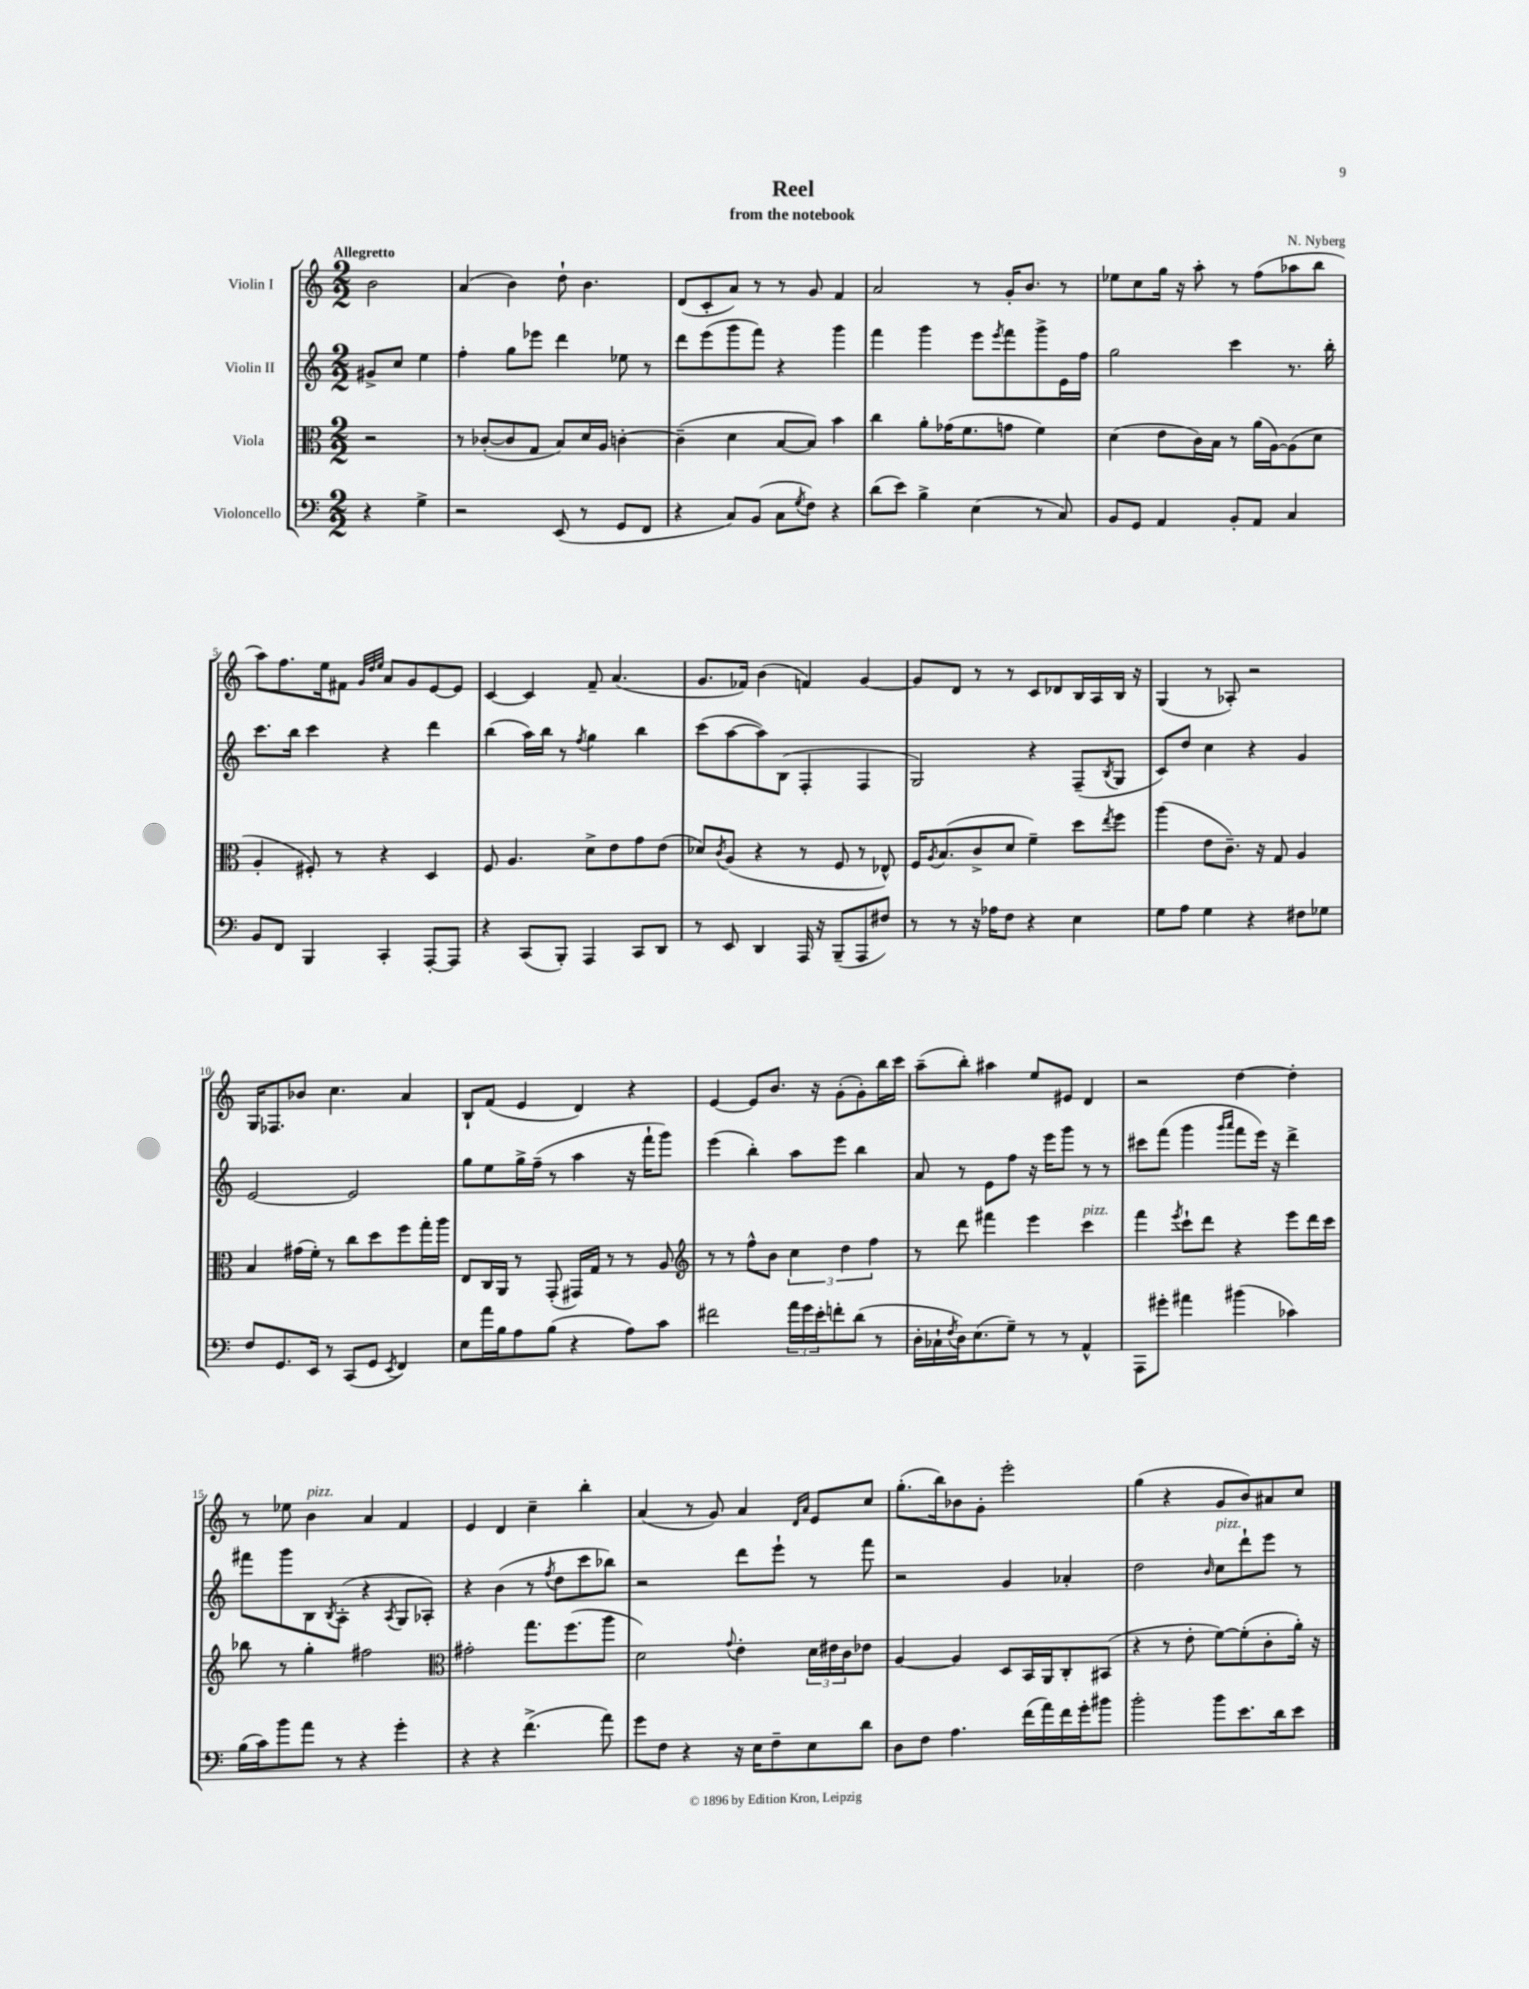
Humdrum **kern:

**kern	**kern	**kern	**kern
*staff4	*staff3	*staff2	*staff1
*clefF4	*clefC3	*clefG2	*clefG2
*k[]	*k[]	*k[]	*k[]
*M2/2	*M2/2	*M2/2	*M2/2
4r	2r	8g#^/L	2b\
.	.	8cc/J	.
4G^\	.	4ee\	.
=	=	=	=
2r	8r	4ff'\	(4a/
.	([8c-'/L	.	.
.	8c-/]	8gg\L	4b\)
.	8G/J	8eee-\J	.
(8EE/	8B/L)	4ddd\	8dd`\
8r	16d/L	.	4.b\
.	16A/JJ	.	.
8GG/L	[4c'\	8ee-\	.
8FF/J	.	8r	.
=	=	=	=
4r	(4c~\]	8ddd\L	(8d/L
.	.	(8eee\	8c'/
8C/L)	4d\	8ggg\	8a/J)
(8BB/J	.	8fff\J)	8r
8C\L	[8B/L	4r	8r
8qG/	.	.	.
8F\J)	8B/]J)	.	8g/
4r	4b\	4ggg\	4f/
=	=	=	=
(8d\L	4cc\	4fff\	2a/
8e\J)	.	.	.
4B^\	8a'\L	4ggg\	.
.	(16g-\K	.	.
.	8.f\	.	.
(4E\	.	8eee\L	8r
.	.	8qeee/	.
.	8g\J	8fff\	16g'/LK
.	.	.	8.b/J
8r	4f\)	8ggg^\	.
8C/)	.	16e\L	8r
.	.	16ff\JJ	.
=	=	=	=
8BB/L	(4d\	2gg\	8ee-\L
8GG/J	.	.	8cc\
4AA/	8e\L	.	16gg\Jk
.	.	.	16r
.	16c\L)	.	8aa'\
.	16B\JJ	.	.
8BB'/L	8r	4ccc\	8r
8AA/J	(16a\LL	.	(8ff\L
.	[16A\J)	.	.
4C/	(8A\]	8.r	8aa-\
.	8d\J	.	8bb\J
.	.	16bb'\	.
=	=	=	=
8BB/L	4A'/	8.ccc\L	8aa\L)
8FF/J	.	.	8.ff\
.	.	16bb\Jk	.
4BBB/	8F#'/)	4ccc\	.
.	.	.	16ee\k
.	8r	.	8f#\J
.	.	.	32qqg/LLL
.	.	.	32qqdd/
.	.	.	32qqee/JJJ
4CC'/	4r	4r	8a/L
.	.	.	8g/
[8AAA'/L	4D/	4ddd\	[8e/
8AAA/]J	.	.	8e/]J
=	=	=	=
4r	8F/	(4bb\	[4c/
.	4.A/	.	.
(8CC/L	.	16aa\LL)	4c/]
.	.	16bb\JJ	.
8BBB'/J)	.	8r	.
.	.	8qff/	.
4AAA/	8d^\L	4gg\	8f~/
.	8e\	.	(4.a/
8CC/L	8g\	4bb\	.
8DD/J	(8e\J	.	.
=	=	=	=
8r	8d-/L)	(8ccc\L	8.g/L
.	8qc/	.	.
8EE/	(8A/J	[8aa\	.
.	.	.	16f-/Jk)
4DD/	4r	8aa\])	(4b\
.	.	(8B\J	.
16AAA/	8r	4F'/	4f/)
16r	.	.	.
(8BBB~/L	8F/	.	.
8AAA/	8r	4F/	[4g/
8F#/J)	8E-^^/)	.	.
=	=	=	=
8r	16F/LK	2G/)	8g/]L
.	8qA/	.	.
.	(8.B/	.	.
8r	.	.	8d/J
16r	8c^/	.	8r
16A-\LK	.	.	.
8F\J	8d/J	.	8r
4r	4f~\)	4r	8c/L
.	.	.	8d-/
4E\	8dd\L	(8F~/L	16B/L
.	.	.	16A/
.	8qee/	8qB/	.
.	8ff\J	8G/J	16B/JJ
.	.	.	16r
=	=	=	=
8G\L	(4aa\	8c/L)	(4G/
8A\J	.	8dd/J	.
4G\	8e\L	4cc\	8r
.	8.c~\J)	.	8A-'/)
4r	.	4r	2r
.	16r	.	.
.	8G/	.	.
8F#\L	4A/	4g/	.
8G-\J	.	.	.
=	=	=	=
8F/L	4B/	[2e/	16G/LK
.	.	.	8.F-/
8.GG/	.	.	.
.	(16g#\LL	.	8b-/J
16EE/Jk	16f'\JJ)	.	.
8r	8r	.	4.cc\
(8CC/L	8cc\L	2e/]	.
8GG/J	8dd\	.	.
8qEE/	.	.	.
4FF/)	8ff\	.	4a/
.	16gg'\L	.	.
.	16aa\JJ	.	.
=	=	=	=
8E\L	8E/L	8gg\L	8B`/L
16a\L	16C/L	8ee\	(8f/J
16B\J	16AA/JJ	.	.
8A\	8r	16gg^\L	4e/
.	.	(16ff~\JJ	.
(8B\J	(8GG'/	8r	.
4r	16GG#/LL)	4aa\	4d/)
.	16G/JJ	.	.
.	8r	.	.
8A\L)	8r	16r	4r
.	.	16fff`\LK	.
8c\J	8A/	8ggg\J)	.
=	=	=	=
*	*clefG2	*	*
2f#\	8r	(4eee\	[4e/
.	8r	.	.
.	8ff^^\L	4bb'\)	8e/]L
.	8b\J	.	8.b/J
24a\LL	6cc\	8aa\L	.
24g\	.	.	.
.	.	.	16r
24e'\J	.	.	.
8f'\	.	8eee\J	(8g'\L
.	6dd\	.	.
(8d\J	.	4bb\	8g'\)
.	6ff\	.	.
8r	.	.	16bb\L
.	.	.	16ccc\JJ
=	=	=	=
16D'\LL	8r	8a/	(8aa~\L
16C-`\	.	.	.
8qF/	.	.	.
16D\J)	8ddd\	8r	8bb'\J)
(8.E\	.	.	.
.	4fff#\	8e\L	4aa#\
8G~\J)	.	8ff\J	.
8r	4eee\	16r	8ee/L
.	.	16eee\LK	.
8r	.	8ggg\J	8e#/J
4AA^^/	4ccc\	8r	4d/
.	.	8r	.
=	=	=	=
8AAA\L	4fff\	8ccc#\L	2r
8g#'\J	.	(8fff\J	.
.	8qeee/	.	.
4a#\	8ccc`\L	4ggg\	.
.	8ddd\J	.	.
.	.	16qqggg/LL	.
.	.	16qqaaa/JJ	.
(4b#\	4r	8fff\L	[4dd\
.	.	16eee\Jk)	.
.	.	16r	.
4c-\)	8eee\L	4ddd^\	4dd'\]
.	16ddd\L	.	.
.	16ccc\JJ	.	.
=	=	=	=
(16B\LL	8bb-\	8fff#\L	8r
16c\J)	.	.	.
8b\	8r	8ggg\	8ee-\
8a\J	4gg'\	8B\	4b\
.	.	8qB/	.
8r	.	(8A'\J	.
4r	2ff#\	4r	4a/
.	.	8qA/	.
4g'\	.	8G/L	4f/
.	.	8A-'/J)	.
=	=	=	=
*	*clefC3	*	*
4r	2g#'\	4r	4e/
4r	.	(4b\	4d/
(4.f^\	8.gg\L	8r	4cc~\
.	.	8qff/	.
.	.	8dd\L	.
.	(8.ff\	.	.
.	.	8ccc\	4bb'\
8a\)	8aa\J	8bb-\J)	.
=	=	=	=
8g\L	2d\)	2r	(4a/
8F\J	.	.	.
4r	.	.	8r
.	.	.	8g/)
.	8qqg/	.	.
16r	4e'\	8ddd\L	4a/
16E\LK	.	.	.
8F~\	.	8eee`\J	.
.	.	.	16qqd/LL
.	.	.	16qqa/JJ
8E\	24d\LL	8r	8e/L
.	24e#\	.	.
.	24c\J	.	.
8d\J	8e-\J	8fff\	8cc/J
=	=	=	=
8D\L	[4A/	2r	(8.gg'\L
8F\J	.	.	.
.	.	.	16bb\k)
4.A\	4A/]	.	8b-\
.	.	.	8g'\J
.	8D/L	4g/	2eee'\
(16f\LL	16BB/L	.	.
16a\)	16AA/J	.	.
16f\	8C'/	4a-'/	.
16g'\J	.	.	.
8b#\J	(8BB#/J	.	.
=	=	=	=
2b'\	4r	2dd\	(4gg\
.	8r	.	4r
.	8e'\	.	.
.	.	16qqb/	.
8b\L	[8f\L)	8cc\L	8g/L
8.e\	(8f'\]	8ddd`\	8b/)
.	8c'\	8eee\J	8a#/
16d\k	.	.	.
8e\J	16a'\Jk)	8r	8cc/J
.	16r	.	.
==	==	==	==
*-	*-	*-	*-
